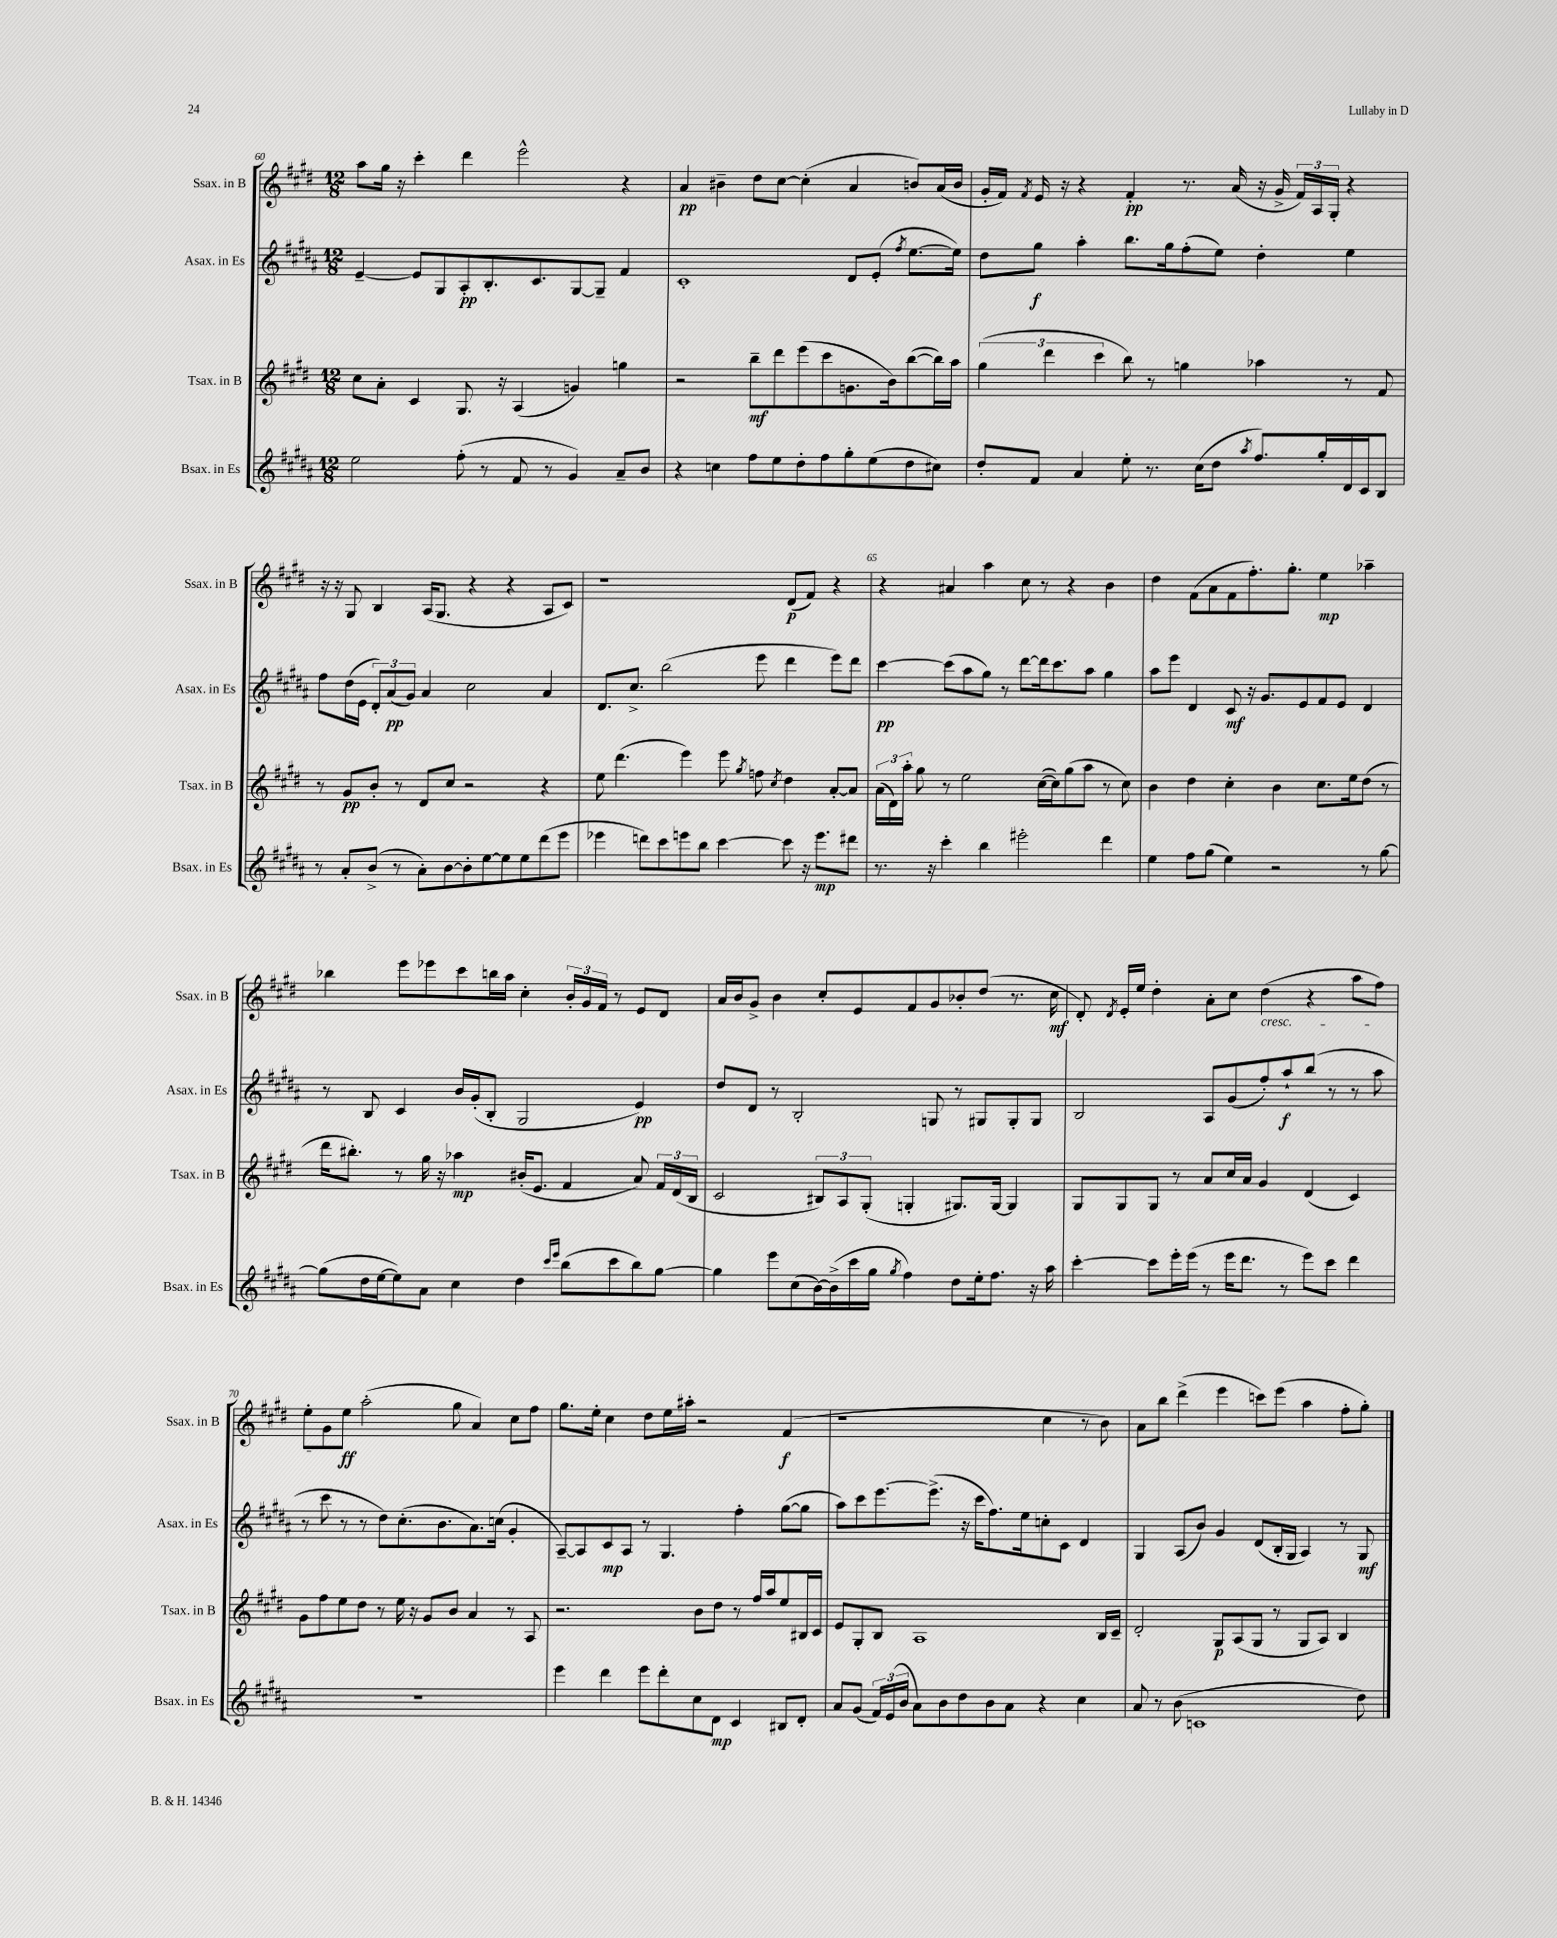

**kern	**kern	**kern	**kern
*staff4	*staff3	*staff2	*staff1
*clefG2	*clefG2	*clefG2	*clefG2
*k[f#c#g#d#a#]	*k[f#c#g#d#]	*k[f#c#g#d#a#]	*k[f#c#g#d#]
*M12/8	*M12/8	*M12/8	*M12/8
2ee\	8cc#\L	[4e~/	8aa\L
.	8a'\J	.	16gg#\Jk
.	.	.	16r
.	4c#/	8e/]L	4ccc#'\
.	.	8G#/	.
(8ff#'\	8.G#/	8A#'/	4ddd#\
8r	.	8.B'/	.
.	16r	.	.
8f#/	(4A/	.	2eee^^\
.	.	8.c#/	.
8r	.	.	.
4g#/)	4g/)	[8G#/	.
.	.	8G#~/]J	.
8a#~/L	4gg\	4f#/	4r
8b/J	.	.	.
=	=	=	=
4r	2r	1c#'	4a/
4cc\	.	.	4b#~\
8ff#\L	8bb~\L	.	8dd#\L
8ee\	8ddd#\	.	[8cc#\J
8dd#'\	(8eee\	.	(4cc#'\]
8ff#\	8ccc#\	.	.
8gg#'\	8.g\	8d#/L	4a/
(8ee\	.	(8e'/J	.
.	16b\k)	.	.
.	.	8qff#/	.
8dd#\	([8bb\	[8.ee\L	8b/L)
8cc#\J)	16bb\]L)	.	(16a/L
.	16aa\JJ	16ee\]Jk)	16b/JJ
=	=	=	=
8dd#'/L	(6gg#\	8dd#\L	16g#'/LL
.	.	.	16f#/JJ)
.	.	.	8qf#/
8f#/J	.	8gg#\J	16e/
.	6ddd#\	.	.
.	.	.	16r
4a#/	.	4aa#'\	4r
.	6ccc#\	.	.
8ee'\	8bb\)	8.bb\L	4f#'/
8.r	8r	.	.
.	.	16gg#\k	.
.	4gg\	(8ff#'\	8.r
(16cc#\LK	.	.	.
8dd#\J	.	8ee\J)	.
.	.	.	(16a/
8qaa#/	.	.	.
8.ff#/L)	4aa-\	4dd#'\	16r
.	.	.	16g#^/
.	.	.	24f#/LL)
.	.	.	24A/
16gg#'/L	.	.	.
.	.	.	24G#'/JJ
16d#/	8r	4ee\	4r
16c#/J	.	.	.
8B/J	8f#/	.	.
=	=	=	=
8r	8r	8ff#\L	16r
.	.	.	16r
8a#'/L	8g#/L	(16dd#\L	8G#/
.	.	16e\JJ	.
(8b^/J	8b'/J	12d#'/L)	4B/
.	.	(12a#/	.
8r	8r	.	.
.	.	12g#/J)	.
8a#'\L)	8d#/L	4a#/	(16A/LK
.	.	.	8.G#/J
[8b\	8cc#/J	.	.
8b'\]	2r	2cc#\	4r
[8ee\	.	.	.
8ee\]	.	.	4r
8ee\	.	.	.
(8ddd#\	4r	4a#/	8A/L
8eee\J	.	.	8c#/J)
=	=	=	=
4eee-\	8ee\	8.d#/L	1r
.	(4.ddd#\	.	.
.	.	8.cc#^/J	.
8ddd\L)	.	.	.
8ccc#\	.	(2bb\	.
8eee\	4eee\)	.	.
8bb\J	.	.	.
[4ccc#\	8eee\	.	.
.	8qgg#/	.	.
.	8ff\	8eee\	.
.	8qcc#/	.	.
8ccc#\]	4dd#\	4ddd#\	(8d#/L
16r	.	.	8f#/J)
8.eee\L	.	.	.
.	[8a'/L	8eee\L)	4r
8ddd#\J	8a/]J	8ddd#\J	.
=	=	=	=
8.r	(24a\LL	[4ccc#\	4r
.	24d#\)	.	.
.	24aa'\JJ	.	.
.	8gg#\	.	.
16r	.	.	.
4ccc#'\	8r	(8ccc#\]L	4a#/
.	2ee\	8aa#\	.
4bb\	.	8gg#\J)	4aa\
.	.	8r	.
2eee#'\	.	[8ddd#\L	8cc#\
.	([16cc#\LL	16ddd#\]k	8r
.	16cc#\]J)	8.ccc#\	.
.	(8gg#\	.	4r
.	8aa\J	8aa#\J	.
4ddd#\	8r	4gg#\	4b\
.	8cc#\)	.	.
=	=	=	=
4ee\	4b\	8aa#\L	4dd#\
.	.	8eee\J	.
8ff#\L	4dd#\	4d#/	(8f#\L
(8gg#\J	.	.	8a\
4ee\)	4cc#'\	8c#/	8f#\
.	.	16r	8.ff#'\)
.	.	8.g#/L	.
2r	4b\	.	.
.	.	.	8.gg#'\J
.	.	8e/	.
.	8.cc#\L	8f#/	4ee\
.	.	8e/J	.
.	16ee\k	.	.
8r	(8dd#\J	4d#/	4aa-~\
[8gg#\	8r	.	.
=	=	=	=
(8gg#\]L	16ddd#\LK	8r	4bb-\
.	8.bb#'\J)	.	.
16dd#\L	.	8B/	.
[16ee\J	.	.	.
8ee\])	8r	4c#/	8eee\L
8a#\J	16gg#\	.	8eee-\
.	16r	.	.
4cc#\	4aa-\	16b/LL	8ccc#\
.	.	(16g#'/J	.
.	.	8B'/J	16bb\L
.	.	.	16aa\JJ
4dd#\	(16b#'/LK	2G#/	4cc#'\
.	8.e/J	.	.
16qqccc#/LL	.	.	.
16qqeee/JJ	.	.	.
(8bb\L	4f#/	.	24b'/LL
.	.	.	24g#/
.	.	.	24f#/JJ
8ccc#\	.	.	8r
8bb\)	8a/)	4e/)	8e/L
[8gg#\J	24f#/LL	.	8d#/J
.	(24d#/	.	.
.	24B/JJ	.	.
=	=	=	=
4gg#\]	2c#/	8dd#/L	16a/LL
.	.	.	16b/J
.	.	8d#/J	8g#^/J
8eee\L	.	8r	4b\
(8cc#\	.	2B'/	.
[16b\L)	12B#/L)	.	8cc#'/L
(16b^\]	.	.	.
.	12A/	.	.
16ccc#\	.	.	8e/
.	(12G#'/J	.	.
16gg#\JJ	.	.	.
8qgg#/	.	.	.
4ff#\)	4G'/	.	8f#/
.	.	8G/	8g#/
8dd#\L	8.G#/L)	8r	8b-'/
16ee'\k	.	8G#/L	(8dd#/J
8.ff#\J	[16G#/Jk	.	.
.	4G#/]	8G#'/	8.r
16r	.	8G#/J	.
16aa#\	.	.	16cc#\
=	=	=	=
[4ccc#'\	8G#/L	2B/	8d#'/)
.	.	.	8qd#/
.	8G#/	.	16e'/LL
.	.	.	16ee/JJ
8ccc#\]L	8G#/J	.	4dd#'\
16eee'\L	8r	.	.
(16eee\JJ	.	.	.
8r	8a/L	8A#/L	8a'\L
16eee\LK	16cc#/L	(8g#/	8cc#\J
8.ddd#\J	16a/JJ	.	.
.	4g#/	8ff#'/)	(4dd#\
8r	.	8aa#`/	.
8eee\L)	(4d#/	(8bb/J	4r
8ccc#\J	.	8r	.
4ddd#\	4c#/)	8r	8aa\L
.	.	8aa#\	8ff#\J)
=	=	=	=
1.r	8g#\L	8r	8ee'\L
.	8ff#\	8ccc#\	8g#\
.	8ee\	8r	8ee\J
.	8dd#\J	8r	(2aa'\
.	8r	8dd#\L)	.
.	16ee\	(8.cc#'\	.
.	16r	.	.
.	8g#/L	.	.
.	.	8.b\	.
.	8b/J	.	8gg#\
.	4a/	8.a#\)	4a/)
.	.	(16cc\Jk	.
.	8r	4g#'/	8cc#\L
.	8A/	.	8ff#\J
=	=	=	=
4eee\	2.r	[8A#~/L)	8.gg#\L
.	.	8A#/]	.
.	.	.	16ee'\Jk
4ddd#\	.	8c#/	4cc#\
.	.	8A#/J	.
8eee\L	.	8r	8dd#\L
8ddd#'\	.	4.G#/	16ee\L
.	.	.	16aa#'\JJ
8cc#\	8b\L	.	2r
8d#\J	8dd#\J	.	.
4c#/	8r	4ff#'\	.
.	16ff#/LL	.	.
.	16aa/J	.	.
8B#/L	8ee/	([8gg#\L	(4f#/
8d#'/J	16B#/L	8gg#\]J	.
.	16c#/JJ	.	.
=	=	=	=
8a#/L	8e/L	8aa#\L)	1r
(8g#/J	8G#'/	8ccc#\	.
24f#/LL)	8B/J	[8.eee\	.
(24e/	.	.	.
24b/JJ	.	.	.
8a#\L)	1A	.	.
.	.	(8.eee^\]J	.
8b\	.	.	.
8dd#\	.	16r	.
.	.	16ccc#\LK	.
8b\	.	8.ff#\)	.
8a#\J	.	.	.
.	.	16ee\k	.
4r	.	8cc'\	4cc#\
.	.	8c#\J	.
4cc#\	.	4d#/	8r
.	16B/LL	.	8b\)
.	16c#~/JJ	.	.
=	=	=	=
8a#/	2d#'/	4G#/	8a\L
8r	.	.	8bb\J
(8b\	.	(8A#/L	(4ddd#^\
1c	.	8b/J)	.
.	8G#/L	4g#/	4eee\
.	(8A/	.	.
.	8G#/J	(8d#/L	8ccc\L)
.	8r	16B'/L	(8eee\J
.	.	16G#/JJ	.
.	8G#/L	4A#/)	4aa\
.	8A/J)	.	.
.	4B/	8r	8ff#'\L
8dd#\)	.	8G#/	8gg#'\J)
==	==	==	==
*-	*-	*-	*-
